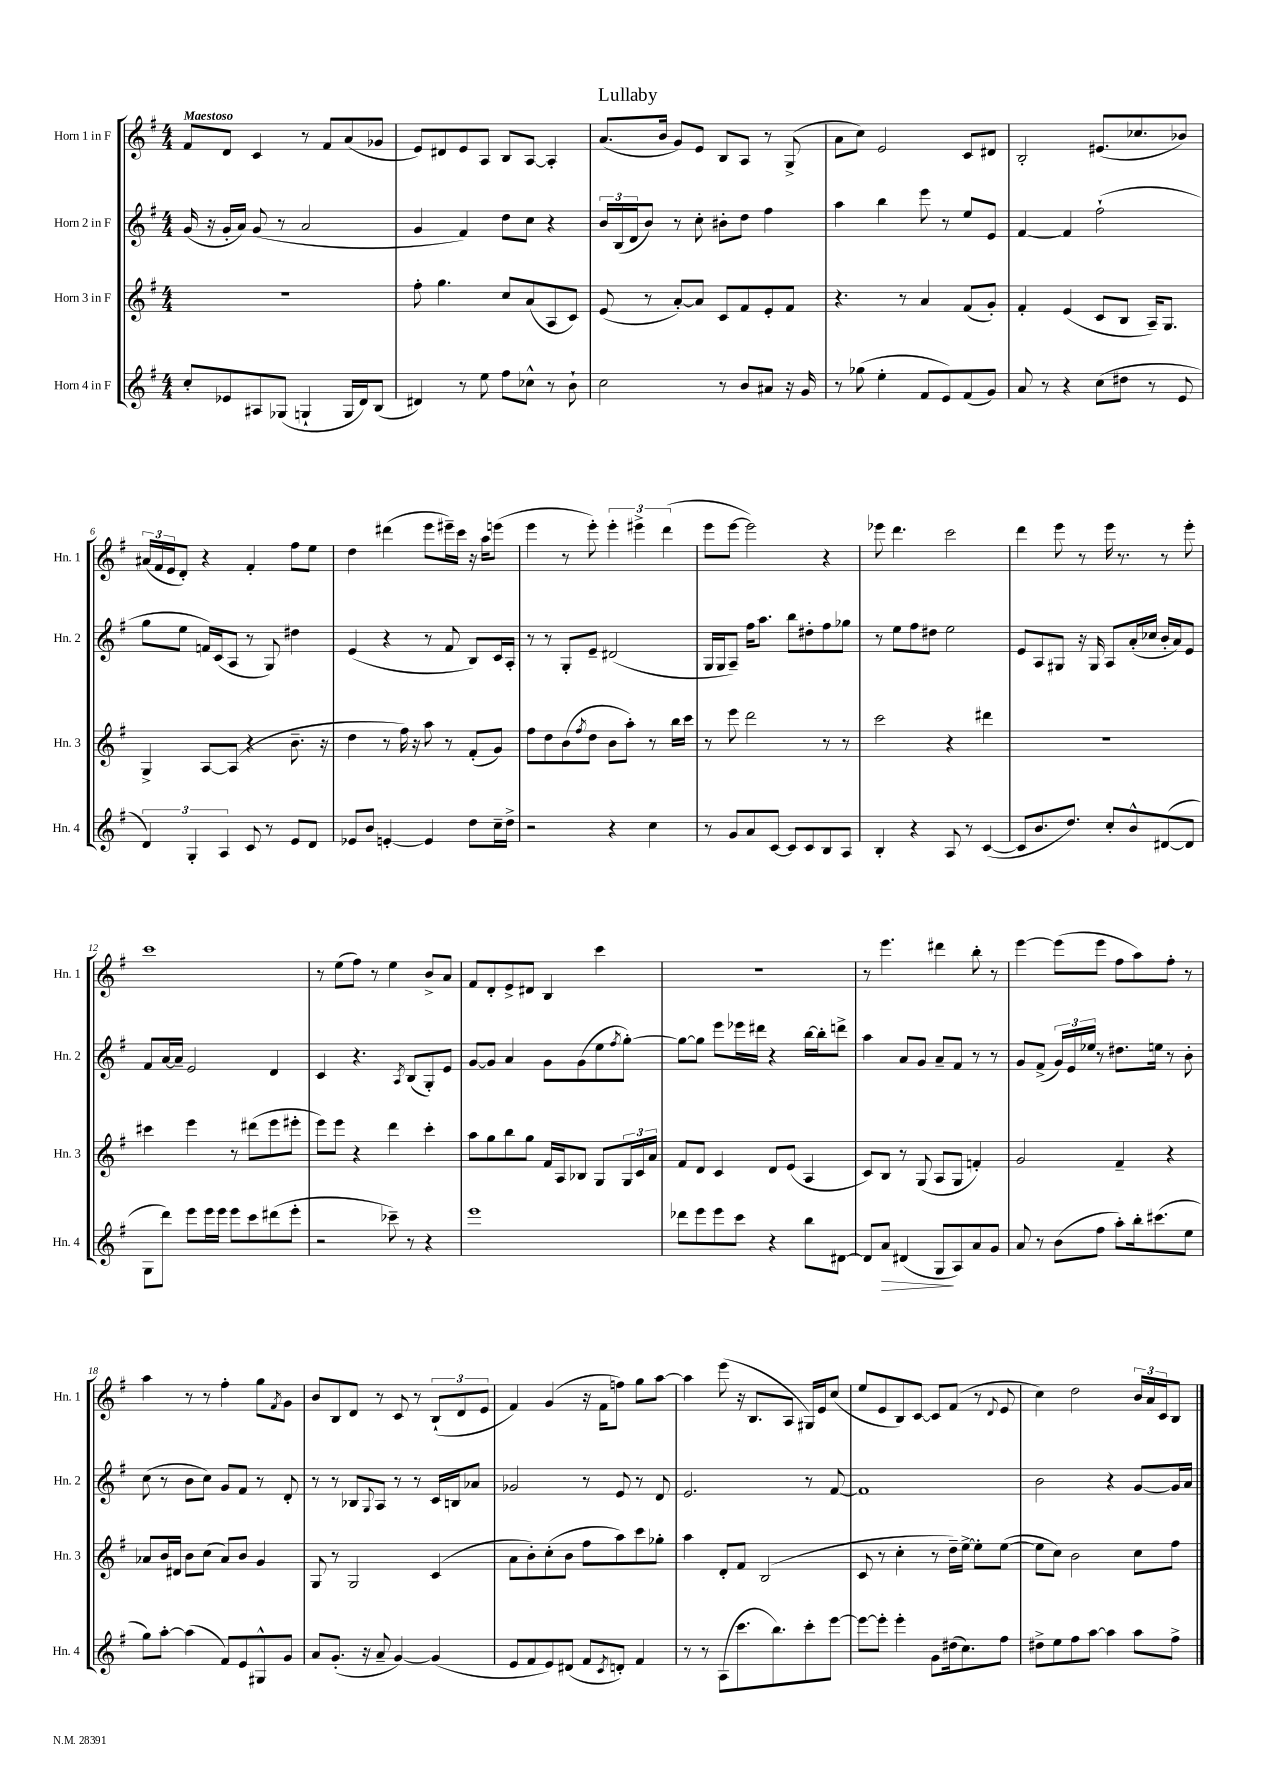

**kern	**kern	**kern	**kern
*staff4	*staff3	*staff2	*staff1
*clefG2	*clefG2	*clefG2	*clefG2
*k[f#]	*k[f#]	*k[f#]	*k[f#]
*M4/4	*M4/4	*M4/4	*M4/4
8cc'	1r	(16g	8f#
.	.	16r	.
8e-	.	16g'	8d
.	.	16a)	.
8A#	.	(8g	4c
(8G-	.	8r	.
4G`	.	2a	8r
.	.	.	8f#
16G	.	.	(8a
16d)	.	.	.
(8B	.	.	8g-
=	=	=	=
4d#)	8ff#'	4g	8e)
.	4.gg	.	8d#
8r	.	4f#)	8e
8ee	.	.	8A
8ff#	8cc	8dd	8B
8cc-^^	(8a	8cc	[8A
8r	8A	4r	4A']
8b`	8c)	.	.
=	=	=	=
2cc	(8e	24b	(8.a
.	.	(24B	.
.	.	24d	.
.	8r	8b)	.
.	.	.	16b
.	[8a')	8r	8g)
.	8a]	8cc'	8e
8r	8c	8b#'	8B
8b	8f#	8dd	8A
8a#	8e'	4ff#	8r
16r	8f#	.	(8G^
16g	.	.	.
=	=	=	=
8r	4.r	4aa	8a
(8gg-	.	.	8cc)
4ee'	.	4bb	2e
.	8r	.	.
8f#	4a	8eee	.
8e)	.	8r	.
(8f#	(8f#	8ee	8c
8g)	8g')	8e	8d#
=	=	=	=
8a	4f#'	[4f#	2B'
8r	.	.	.
4r	(4e	4f#]	.
(8cc	8c	(2ff#`	(8.e#
8dd#	8B	.	.
.	.	.	8.cc-
8r	16A~)	.	.
.	8.G	.	.
8e	.	.	8b-)
=	=	=	=
6d)	4G^	8gg	(24a#
.	.	.	24f#
.	.	.	24e
.	.	8ee	8d')
6G'	.	.	.
.	[8A	16f)	4r
.	.	(16c	.
6A	.	.	.
.	(8A]	8A	.
8c	4r	8r	4f#'
8r	.	8G)	.
8e	8.b~	4dd#	8ff#
8d	.	.	8ee
.	16r	.	.
=	=	=	=
8e-	4dd	(4e	4dd
8b	.	.	.
[4e'	8r	4r	(4ddd#
.	16ff#)	.	.
.	16r	.	.
4e]	8aa	8r	8eee
.	8r	8f#	16eee#~)
.	.	.	16ccc
8dd	(8f#'	8B)	16r
.	.	.	16aa
16cc~	8g)	16c	(8eee
16dd^	.	16A'	.
=	=	=	=
2r	8ff#	8r	4eee
.	8dd	8r	.
.	(8b	8G'	8r
.	8qff#	.	.
.	8dd	8e~	8eee')
4r	8b	(2d#	6eee'
.	8aa')	.	.
.	.	.	6eee#^
4cc	8r	.	.
.	.	.	(6ddd
.	16bb	.	.
.	16ccc	.	.
=	=	=	=
8r	8r	16G	8eee
.	.	16G	.
8g	8eee	8A~)	[8eee
8a	2ddd	16ff#	2eee])
.	.	8.aa	.
[8c	.	.	.
8c]	.	8bb	.
8c	.	8dd#'	.
8B	8r	8ff#	4r
8A	8r	8gg-	.
=	=	=	=
4B'	2ccc	8r	8eee-
.	.	8ee	4.ddd
4r	.	8ff#	.
.	.	8dd#	.
8A	4r	2ee	2ccc
8r	.	.	.
([4c	4ddd#	.	.
=	=	=	=
8c]	1r	8e	4ddd
8.b	.	8A	.
.	.	8G#	8eee
8.dd)	.	.	.
.	.	16r	8r
.	.	16G#	.
8cc'	.	8A	16eee
.	.	.	8.r
8b^^	.	(16a'	.
.	.	16cc-	.
([8d#	.	16b'	8r
.	.	16a)	.
8d#]	.	8e	8eee'
=	=	=	=
8G	4ccc#	8f#	1ccc
8ddd)	.	[16a	.
.	.	16a~]	.
8eee	4eee	2e	.
16eee	.	.	.
16eee	.	.	.
8eee	8r	.	.
8ccc	(8ddd#	.	.
(8ddd#	8eee	4d	.
8eee'	8eee#'	.	.
=	=	=	=
2r	8eee)	4c	8r
.	8eee	.	(8ee
.	4r	4.r	8ff#)
.	.	.	8r
8ccc-~)	4ddd	.	4ee
.	.	8qA	.
8r	.	(8B	.
4r	4ccc'	8G')	8b^
.	.	8e	8a
=	=	=	=
1eee	8aa	[8g	8f#
.	8gg	8g]	8d'
.	8bb	4a	8e^
.	8gg	.	8d#
.	16f#	8g	4B
.	16A	.	.
.	8B-	(8g	.
.	8G	8ee	4ccc
.	.	8qff#	.
.	24G	[8gg')	.
.	24c	.	.
.	24a	.	.
=	=	=	=
8ddd-	8f#	8gg_	1r
8eee	8d	8gg]	.
8eee	4c	8eee	.
8ccc	.	16eee-	.
.	.	16ddd#	.
4r	8d	4r	.
.	(8e	.	.
8bb	4A	[16bb	.
.	.	16bb']	.
[8d#	.	8ddd^	.
=	=	=	=
8d#]	8c)	4aa	8r
8a	8B	.	4.eee
(4d#	8r	8a	.
.	(8G	8g	.
8G	8A	8a~	4ddd#
8A)	8G	8f#	.
8a	4f')	8r	8bb'
8g	.	8r	8r
=	=	=	=
8a	2g	8g	[4eee
8r	.	(8f#^	.
(8b	.	24g)	(8eee]
.	.	24e	.
.	.	24ee-	.
8ff#	.	8r	8eee
8aa')	4f#~	8.dd#	8ff#
16bb'	.	.	8aa)
(8.ccc#	.	16ee	.
.	4r	8r	8ff#'
8ee	.	8b'	8r
=	=	=	=
8gg)	8a-	(8cc	4aa
[8aa'	16b	8r	.
.	16d#	.	.
(4aa]	8b	8b	8r
.	(8cc	8cc)	8r
8f#)	8a-)	8g	4ff#'
8e	8b	8f#	.
8G#^^	4g	8r	8gg
.	.	.	8qf#
8g	.	8d'	8g
=	=	=	=
8a	8G	8r	8b
(8.g'	8r	8r	8B
.	2G	8B-	8d
16r	.	.	.
.	.	8qqG	.
8a~	.	8A	8r
[4g)	.	8r	8c
.	.	8r	8r
(4g]	(4c	16c	(12B`
.	.	16B	.
.	.	.	12d
.	.	8a-	.
.	.	.	12e
=	=	=	=
8e	8a	2g-	4f#)
8f#	8b')	.	.
8e)	(8cc'	.	(4g
(8d#	8b	.	.
8f#	8ff#	8r	16r
.	.	.	16f#
8qc	.	.	.
8d')	8aa)	8e	8ff)
4f#	8ccc	8r	8gg
.	8gg-'	8d	[8aa
=	=	=	=
8r	4aa	2.e	4aa]
8r	.	.	.
(8A	8d'	.	(8eee
8.ccc	8f#	.	16r
.	.	.	8.B
.	(2B	.	.
8.bb)	.	.	.
.	.	.	8A
8ccc'	.	8r	16G#)
.	.	.	16e
[8eee	.	[8f#	(8cc
=	=	=	=
8eee_	8c	1f#]	8ee
8eee']	8r	.	8e
4eee'	4cc'	.	8B)
.	.	.	[8c
8g	8r	.	8c]
(16dd#	16dd~)	.	(8f#
8.cc)	[16ee^	.	.
.	8ee']	.	8r
.	.	.	8qqd
8ff#	([8ee	.	8e
=	=	=	=
8dd#^	8ee]	2b	4cc)
8ee	8cc)	.	.
8ff#	2b	.	2dd
[8aa	.	.	.
4aa]	.	4r	.
8aa	8cc	[8g	24b
.	.	.	24a
.	.	.	24c
8ff#^	8ff#	16g]	8B
.	.	16a	.
==	==	==	==
*-	*-	*-	*-
